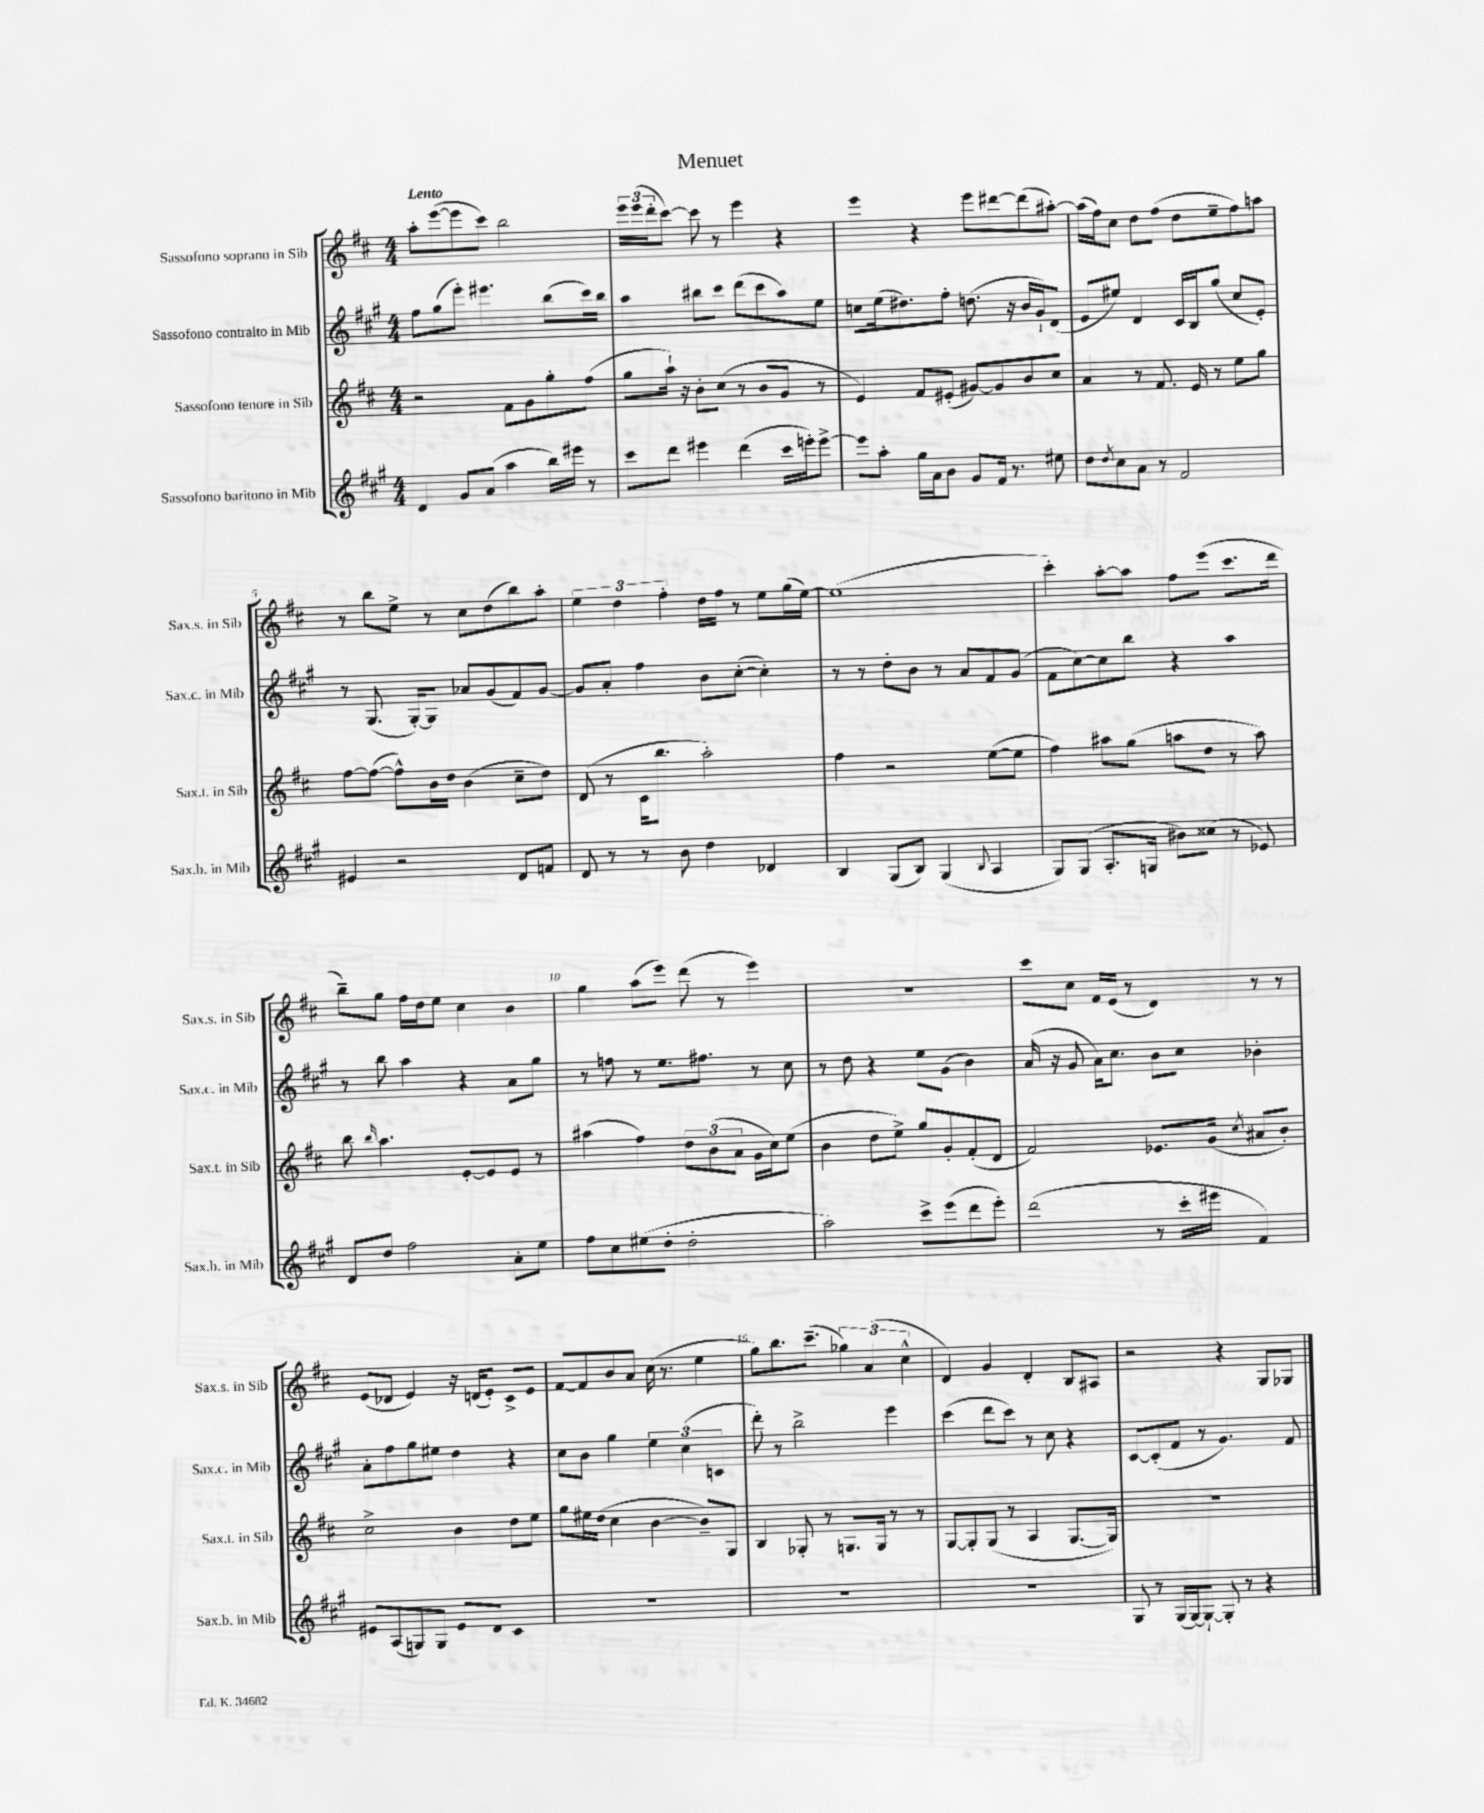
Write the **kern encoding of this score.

**kern	**kern	**kern	**kern
*staff4	*staff3	*staff2	*staff1
*clefG2	*clefG2	*clefG2	*clefG2
*k[f#c#g#]	*k[f#c#]	*k[f#c#g#]	*k[f#c#]
*M4/4	*M4/4	*M4/4	*M4/4
4d/	2r	8ff#\L	8aa'\L
.	.	(8gg#\	([8eee\
8g#/L	.	8eee'\J)	8eee\]
(8a/J	.	4.eee#\	8ccc#\J)
4aa\	8f#\L	.	2bb\
.	8g\	.	.
16bb\LL)	8gg'\	(8bb\L	.
16eee#\JJ	.	.	.
8r	(8ff#\J	16ccc#\L)	.
.	.	16bb\JJ	.
=	=	=	=
8ccc#\L	8gg\L	4aa\	24eee\LL
.	.	.	(24eee\
.	.	.	24ddd'\J
8ddd\J	16aa`\Jk)	.	[8ccc#\J)
.	16r	.	.
4eee#\	8b'\L	8bb#\L	8ccc#\]
.	(8cc#\J	8ccc#\J	8r
(4ddd\	8r	(8ddd\L	4eee\
.	8b/L	8ccc#\	.
16ccc#\LL	8g/J	8aa\)	4r
16eee'\J)	.	.	.
[8eee^\J	8r	8ee\J	.
=	=	=	=
8eee\]L	4e/)	8cc\L	4eee\
8aa'\J	.	(16ee\k	.
.	.	8.dd#\)	.
16gg#\LL	8f#/L	.	4r
16a\J	.	.	.
8b\J	(8e#'/J	8ff#'\J	.
8g#/L	[8g#/L)	(8.dd\	8eee\L
16f#/Jk	8g#/]	.	[8ddd#\
8.r	.	16r	.
.	8b/	16b/LL	(8ddd#\]
.	.	16g#`/J)	.
8ee#\	8cc#/J	(8d/J	[8aa#'\J)
=	=	=	=
8dd\L	4a/	8e/L	(16aa#\]LL
.	.	.	16ff#\J)
8qdd/	.	.	.
8cc#\	.	8ee#/J)	8cc#\J
8a\J	8r	4d/	8dd\L
8r	8.f#/	.	(8ff#\J
2f#/	.	16c#/LL	8dd\L
.	16e/	16B/J	.
.	8r	(8gg#/J	8ee~\
.	8ee\L	8cc#/L	8ff#\)
.	8gg\J	8e'/J)	8aa\J
=	=	=	=
4e#/	[8ff#\L	8r	8r
.	(8ff#\_J	(8.G#/	8bb\L
2r	8ff#^^\]L)	.	8ee^\J
.	.	[16G#'/LK)	.
.	16b\L	8G#/]J	8r
.	16dd\JJ	.	.
.	(4b\	8a-/L	8cc#\L
.	.	(8g#/	(8dd\
8d/L	8cc#~\L	8f#/)	8bb\)
8f/J	8dd\J)	[8g#/J	8aa'\J
=	=	=	=
8d/	(8d/	8g#/]L	6ee\
8r	8r	8a'/J	.
.	.	.	6dd\
8r	16c#\LK	4ff#\	.
.	8.bb\J	.	.
.	.	.	6ff#'\
8b\	.	.	.
4dd\	2aa'\)	8b\L	16dd\LL
.	.	.	16ff#\JJ
.	.	([8cc#'\J	8r
4d-/	.	4cc#'\])	8ee\L
.	.	.	(16gg\L
.	.	.	[16ee\JJ)
=	=	=	=
4B/	4ff#\	8r	(1ee]
.	.	8r	.
(8G#/L	2r	8dd'\L	.
8B/J)	.	8b\J	.
(4G#/	.	8r	.
.	.	8a/L	.
8qqB/	.	.	.
4A/	([8ee\L	8f#/	.
.	8ee\]J	(8g#/J	.
=	=	=	=
8G#/L)	4ff#\)	8f#\L	4ccc#'\)
(8G#/J	.	[8cc#\)	.
8.A'/L	8aa#\L	8cc#\]	[8aa'\L
.	(8gg\J	8bb\J	8aa\]J
16G/Jk	.	.	.
8b#\L)	8aa\L	4r	8ff#\L
(8cc##\J	8dd\J	.	(8eee\J
8r	8r	4aa\	8.ccc#\L
8e-/)	8aa\)	.	.
.	.	.	16ddd\Jk
=	=	=	=
8d/L	8bb\	8r	8bb~\L)
.	16qqbb/	.	.
8dd/J	4.aa\	8bb\	8gg\J
2ff#\	.	4aa\	16ff#\LL
.	.	.	16dd\J
.	.	.	8ee\J
.	[8e'/L	4r	4cc#\
.	8e/]	.	.
8a'\L	8e/J	8a\L	4b\
8ee\J	8r	8gg#\J	.
=	=	=	=
8ff#\L	(4aa#\	8r	4gg\
8cc#\	.	8ff\	.
(8ee#\	4ff#\)	8r	(8aa\L
8dd'\J	.	8.ee\L	8eee\J)
2dd'\	12dd\L	.	(8ddd\
.	.	8.ff#\J	.
.	(12b\	.	.
.	.	.	8r
.	12a\J	.	.
.	16g\LL	8r	4eee\)
.	16cc#\J)	.	.
.	(8ee\J	8cc#\	.
=	=	=	=
2aa\)	4b\	8r	1r
.	.	8dd\	.
.	8dd\L	4r	.
.	8ee^\J)	.	.
8ccc#^\L	8gg/L	8ee\L	.
(8eee\	8g'/	(8g#\J	.
8ddd\	(8f#'/	4b\)	.
8eee'\J)	8d/J	.	.
=	=	=	=
(2ddd\	2f#/)	(16a/	8ccc#\L
.	.	16r	.
.	.	8g#/	8cc#\J
.	.	16a\LK)	16f#/LL
.	.	8.cc#\J	(16e/JJ
.	.	.	8r
8r	8.e-/L	8b\L	4d/)
16ccc#'\LL	.	8cc#\J	.
16eee#\JJ	(16g/Jk	.	.
.	8qcc#/	.	.
4f#/)	8a#/L	4b-'\	8r
.	8b'/J)	.	8r
=	=	=	=
8e#/L	2cc#^\	8a'\L	(8e/L
(8A/	.	8ff#\	8d-/J
8G/)	.	8gg#\	4e/)
8G/J	.	8ee#\J	.
8e#/L	4b\	4dd\	16r
.	.	.	(16d/LK
8d/J	.	.	8e'/J)
4c#/	8dd\L	4r	8c#^/L
.	8ee\J	.	8e/J
=	=	=	=
1r	8gg\L	8cc#\L	[8f#/L
.	16ee#\L	8b\J	8f#/]
.	(16dd\JJ	.	.
.	4cc#\	4gg#\	8b/
.	.	.	8a/J
.	[4b\	6ee\	(16cc#\
.	.	.	8.r
.	.	(6cc#\	.
.	8b~/]L)	.	4ee\
.	.	6c/	.
.	8G/J	.	.
=	=	=	=
1r	4B/	8ddd'\)	8gg\L)
.	.	8r	8.bb\
.	8G-'/	2bb^\	.
.	.	.	(8.ccc#~\J
.	8r	.	.
.	8.G/L	.	6gg-\)
.	.	.	(6a/
.	16G/Jk	.	.
.	8r	4eee\	.
.	.	.	6cc#^^\
.	8r	.	.
=	=	=	=
1r	[8G/L	(4ccc#\	4d/)
.	8G'/]	.	.
.	(8G/J	8ddd\L	4g/
.	8r	8ccc#\J)	.
.	4A/	8r	4d'/
.	.	8cc#\	.
.	[8.G/L	4r	8B/L
.	.	.	8A#/J
.	16G/]Jk)	.	.
=	=	=	=
8G#/	1r	[8c#/L	2r
8r	.	(8c#'/]	.
(16G#/LL	.	8f#/J	.
[16G#/J)	.	.	.
8G#`/_J	.	8r	.
8G#'/]	.	4.g#/)	4r
8r	.	.	.
4r	.	.	8G/L
.	.	8f#/	8G-/J
==	==	==	==
*-	*-	*-	*-
